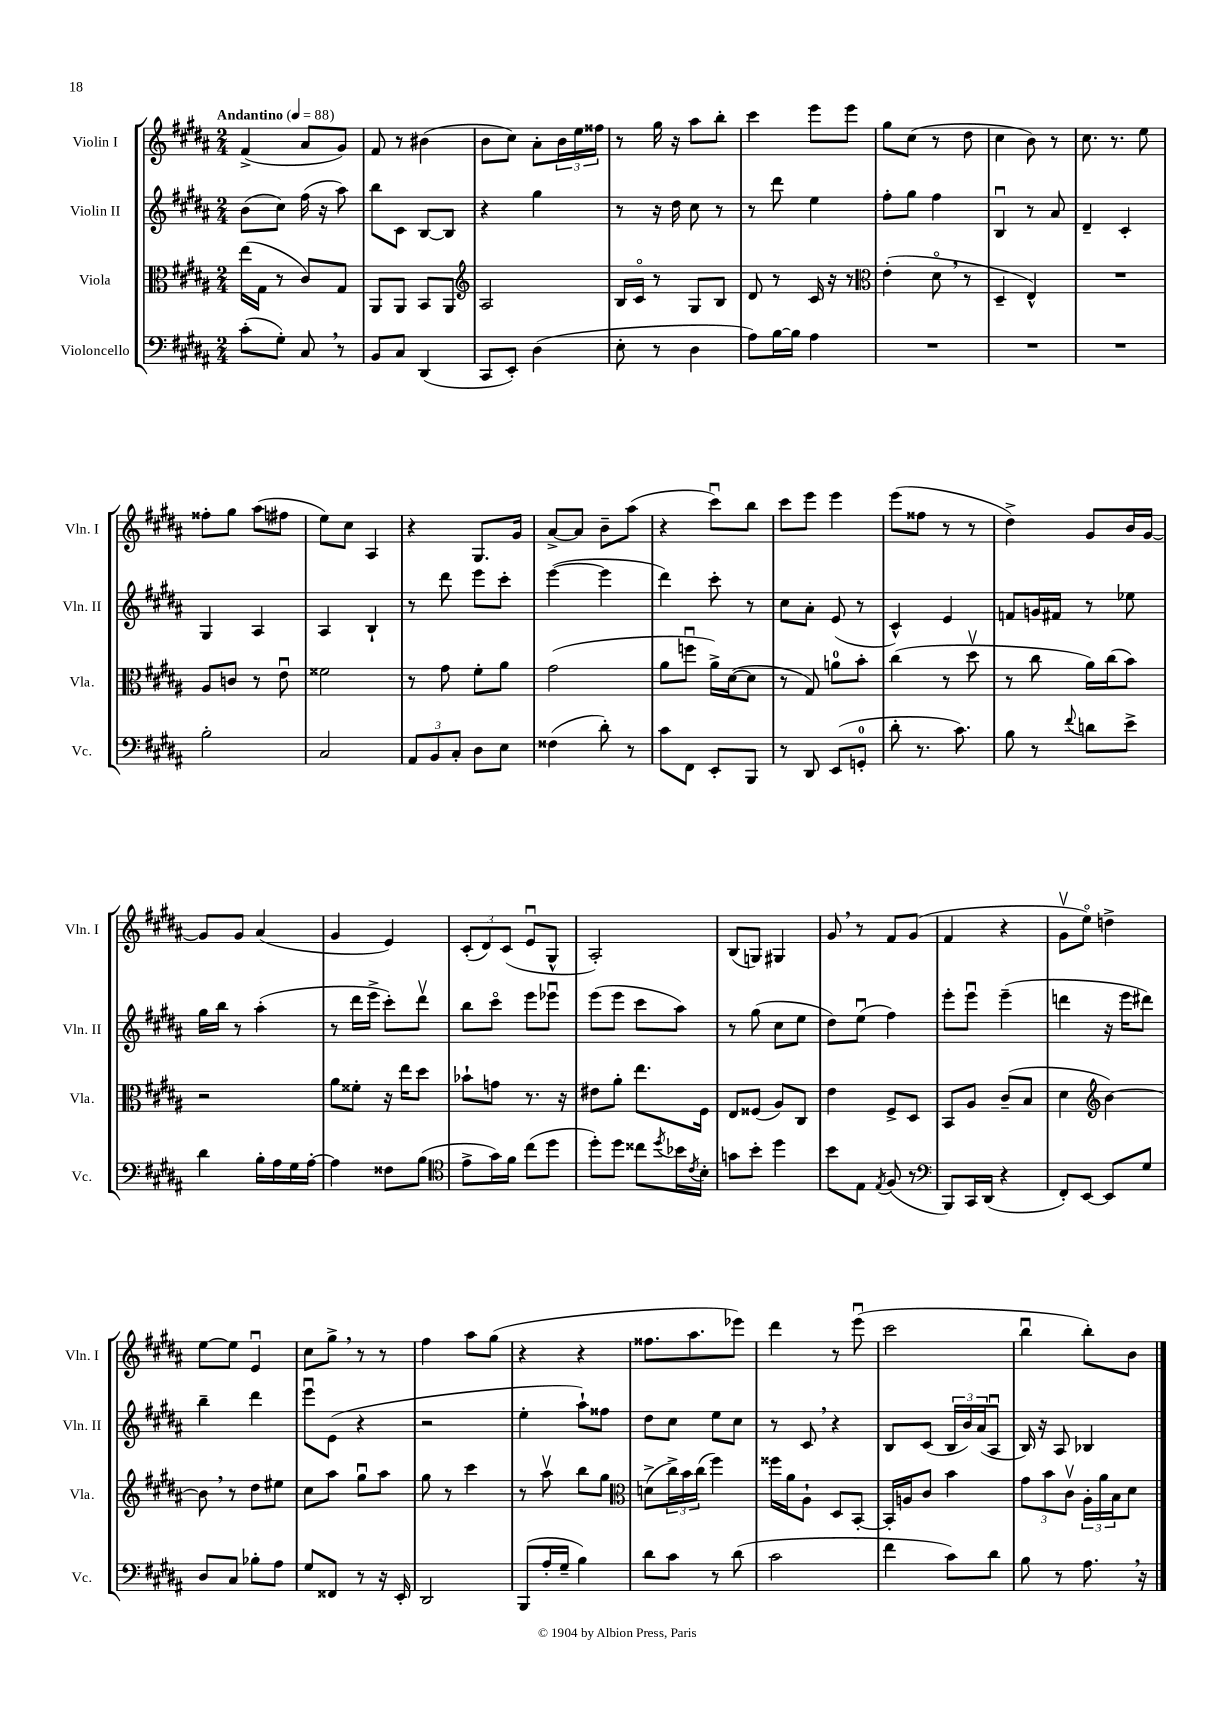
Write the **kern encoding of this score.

**kern	**kern	**kern	**kern
*staff4	*staff3	*staff2	*staff1
*clefF4	*clefC3	*clefG2	*clefG2
*k[f#c#g#d#a#]	*k[f#c#g#d#a#]	*k[f#c#g#d#a#]	*k[f#c#g#d#a#]
*M2/4	*M2/4	*M2/4	*M2/4
*MM88	*MM88	*MM88	*MM88
(8c#'	(16ee	(8b	(4f#^
.	16G#	.	.
8G#')	8r	8cc#)	.
8C#	8c#)	(16ff#	8a#
.	.	16r	.
8r	8G#	8aa#)	8g#)
=	=	=	=
8BB	8AA#	8bb	8f#
8C#	8AA#	8c#	8r
(4DD#	8BB	[8B	(4b#
.	8AA#	8B]	.
=	=	=	=
*	*clefG2	*	*
8CC#	2A#	4r	8b
8EE')	.	.	8cc#)
(4D#	.	4gg#	8a#'
.	.	.	24b
.	.	.	24ee
.	.	.	24ff##
=	=	=	=
8E'	16B	8r	8r
.	16c#o	.	.
8r	8r	16r	16gg#
.	.	16dd#	16r
4D#	8G#	8cc#	8aa#
.	8B	8r	8bb'
=	=	=	=
8A#)	8d#	8r	4ccc#
[16B	8r	8ddd#	.
16B]	.	.	.
4A#	16c#	4ee	8eee
.	16r	.	.
.	8r	.	8eee
=	=	=	=
*	*clefC3	*	*
2r	(4e'	8ff#'	8gg#
.	.	8gg#	(8cc#
.	8d#o	4ff#	8r
.	8r	.	8dd#
=	=	=	=
2r	4D#~	4Bu	4cc#
.	4E^^)	8r	8b)
.	.	8a#	8r
=	=	=	=
2r	2r	4d#~	8.cc#
.	.	.	8.r
.	.	4c#'	.
.	.	.	8ee
=	=	=	=
2B'	8A#	4G#	8ff##'
.	8c	.	8gg#
.	8r	4A#	(8aa#
.	8eu	.	8ff#
=	=	=	=
2C#	2f##	4A#	8ee)
.	.	.	8cc#
.	.	4B`	4A#
=	=	=	=
12AA#	8r	8r	4r
12BB	.	.	.
.	8g#	8ddd#	.
12C#'	.	.	.
8D#	8f#'	8eee	8.G#
8E	8a#	8ccc#'	.
.	.	.	16g#
=	=	=	=
(4F##	(2g#	([4eee	[8a#^
.	.	.	8a#]
8d#')	.	4eee]	8b~
8r	.	.	(8aa#
=	=	=	=
8c#	8a#	4ddd#)	4r
8FF#	8ffu	.	.
8EE'	16a#^)	8ccc#'	8ccc#u)
.	([16d#	.	.
8BBB	8d#]	8r	8bb
=	=	=	=
8r	8r	8cc#	8ccc#
8DD#	8G#)	8a#'	8eee
(8EE	8a	(8e	4eee
8GG'	8b'	8r	.
=	=	=	=
8d#'	(4cc#	4c#^^)	(8eee
8.r	.	.	8ff##
.	8r	4e	8r
8.c#)	.	.	.
.	8dd#v	.	8r
=	=	=	=
8B	8r	8f	4dd#^)
8r	8cc#	16g	.
.	.	16f#	.
8qqf#	.	.	.
8d	16a#)	8r	8g#
.	(16cc#	.	.
8e^	8b)	8ee-	16b
.	.	.	[16g#
=	=	=	=
4d#	2r	16gg#	8g#]
.	.	16bb	.
.	.	8r	8g#
16B'	.	(4aa#'	(4a#
16A#	.	.	.
16G#	.	.	.
[16A#'	.	.	.
=	=	=	=
4A#]	8a#	8r	4g#
.	8f##'	16ddd#	.
.	.	16eee^	.
8F##	16r	8ccc#')	4e)
.	16ee	.	.
(8B	8dd#	8ddd#v	.
=	=	=	=
*clefC4	*	*	*
8e^	8b-`	8bb	(12c#'
.	.	.	12d#)
16g#)	8g	8ccc#o	.
.	.	.	(12c#
16f#	.	.	.
(8cc#	8.r	8eee	8eu
8dd#	.	8eee-u	8G#^^
.	16r	.	.
=	=	=	=
8dd#')	8e#	(8eee	2A#')
8dd#	8a#'	8eee	.
8cc##	8.ee	8ccc#	.
8qdd#	.	.	.
16b-	.	8aa#)	.
8qc#	.	.	.
16B'	16F#	.	.
=	=	=	=
8g	8E	8r	(8B
8b'	(8F##	(8gg#	8G)
4dd#	8A#)	8cc#	4G#
.	8C#	8ee	.
=	=	=	=
8b	4e	8dd#)	8g#
8E	.	(8eeu	8r
8qE	.	.	.
(8F#	8F#^	4ff#)	8f#
8r	8D#	.	(8g#
=	=	=	=
*clefF4	*	*	*
8BBB)	8BB	8eee'	4f#
16CC#	8A#	8eeeu	.
(16DD#	.	.	.
4r	(8c#~	(4eee~	4r
.	8B	.	.
=	=	=	=
8FF#')	4d#	4ddd	8g#v
[8EE	.	.	8eeo)
*	*clefG2	*	*
8EE]	[4b)	16r	4dd^
.	.	16eee	.
8G#	.	8ddd#)	.
=	=	=	=
8D#	8b]	4bb~	[8ee
8C#	8r	.	8ee]
8B-'	8dd#	4ddd#	4eu
8A#	8ee#	.	.
=	=	=	=
8G#	8cc#	8eeeu	8cc#
8FF##	8aa#	(8e	8gg#^
8r	8gg#u	4r	8r
16r	8aa#	.	8r
16EE'	.	.	.
=	=	=	=
2DD#	8gg#	2r	4ff#
.	8r	.	.
.	4ccc#	.	8aa#
.	.	.	(8gg#
=	=	=	=
(8BBB	8r	4ee'	4r
16A#'	8aa#v	.	.
16G#~	.	.	.
4B)	8bb	8aa#`)	4r
.	8gg#	8ff##	.
=	=	=	=
*	*clefC3	*	*
8d#	(8d^	8dd#	8.ff##
8c#	24cc#^)	8cc#	.
.	24b	.	.
.	.	.	8.aa#
.	(24cc#	.	.
8r	4ff#)	8ee	.
(8d#	.	8cc#	8eee-)
=	=	=	=
2c#	16ff##	8r	4ddd#
.	16a#	.	.
.	8A#`	8c#	.
.	8D#	4r	8r
.	[8BB'	.	(8eeeu
=	=	=	=
4f#	16BB']	8B	2ccc#
.	16A	.	.
.	8c#	(8c#	.
8c#)	4b	24B	.
.	.	24b)	.
.	.	(24a#	.
8d#	.	8A#u	.
=	=	=	=
8B	12g#	16B)	4bbu
.	.	16r	.
.	12b	.	.
8r	.	8A#	.
.	12c#v	.	.
8.A#	24A#'	4B-	8bb')
.	24a#	.	.
.	24B	.	.
.	8d#	.	8b
16r	.	.	.
==	==	==	==
*-	*-	*-	*-
